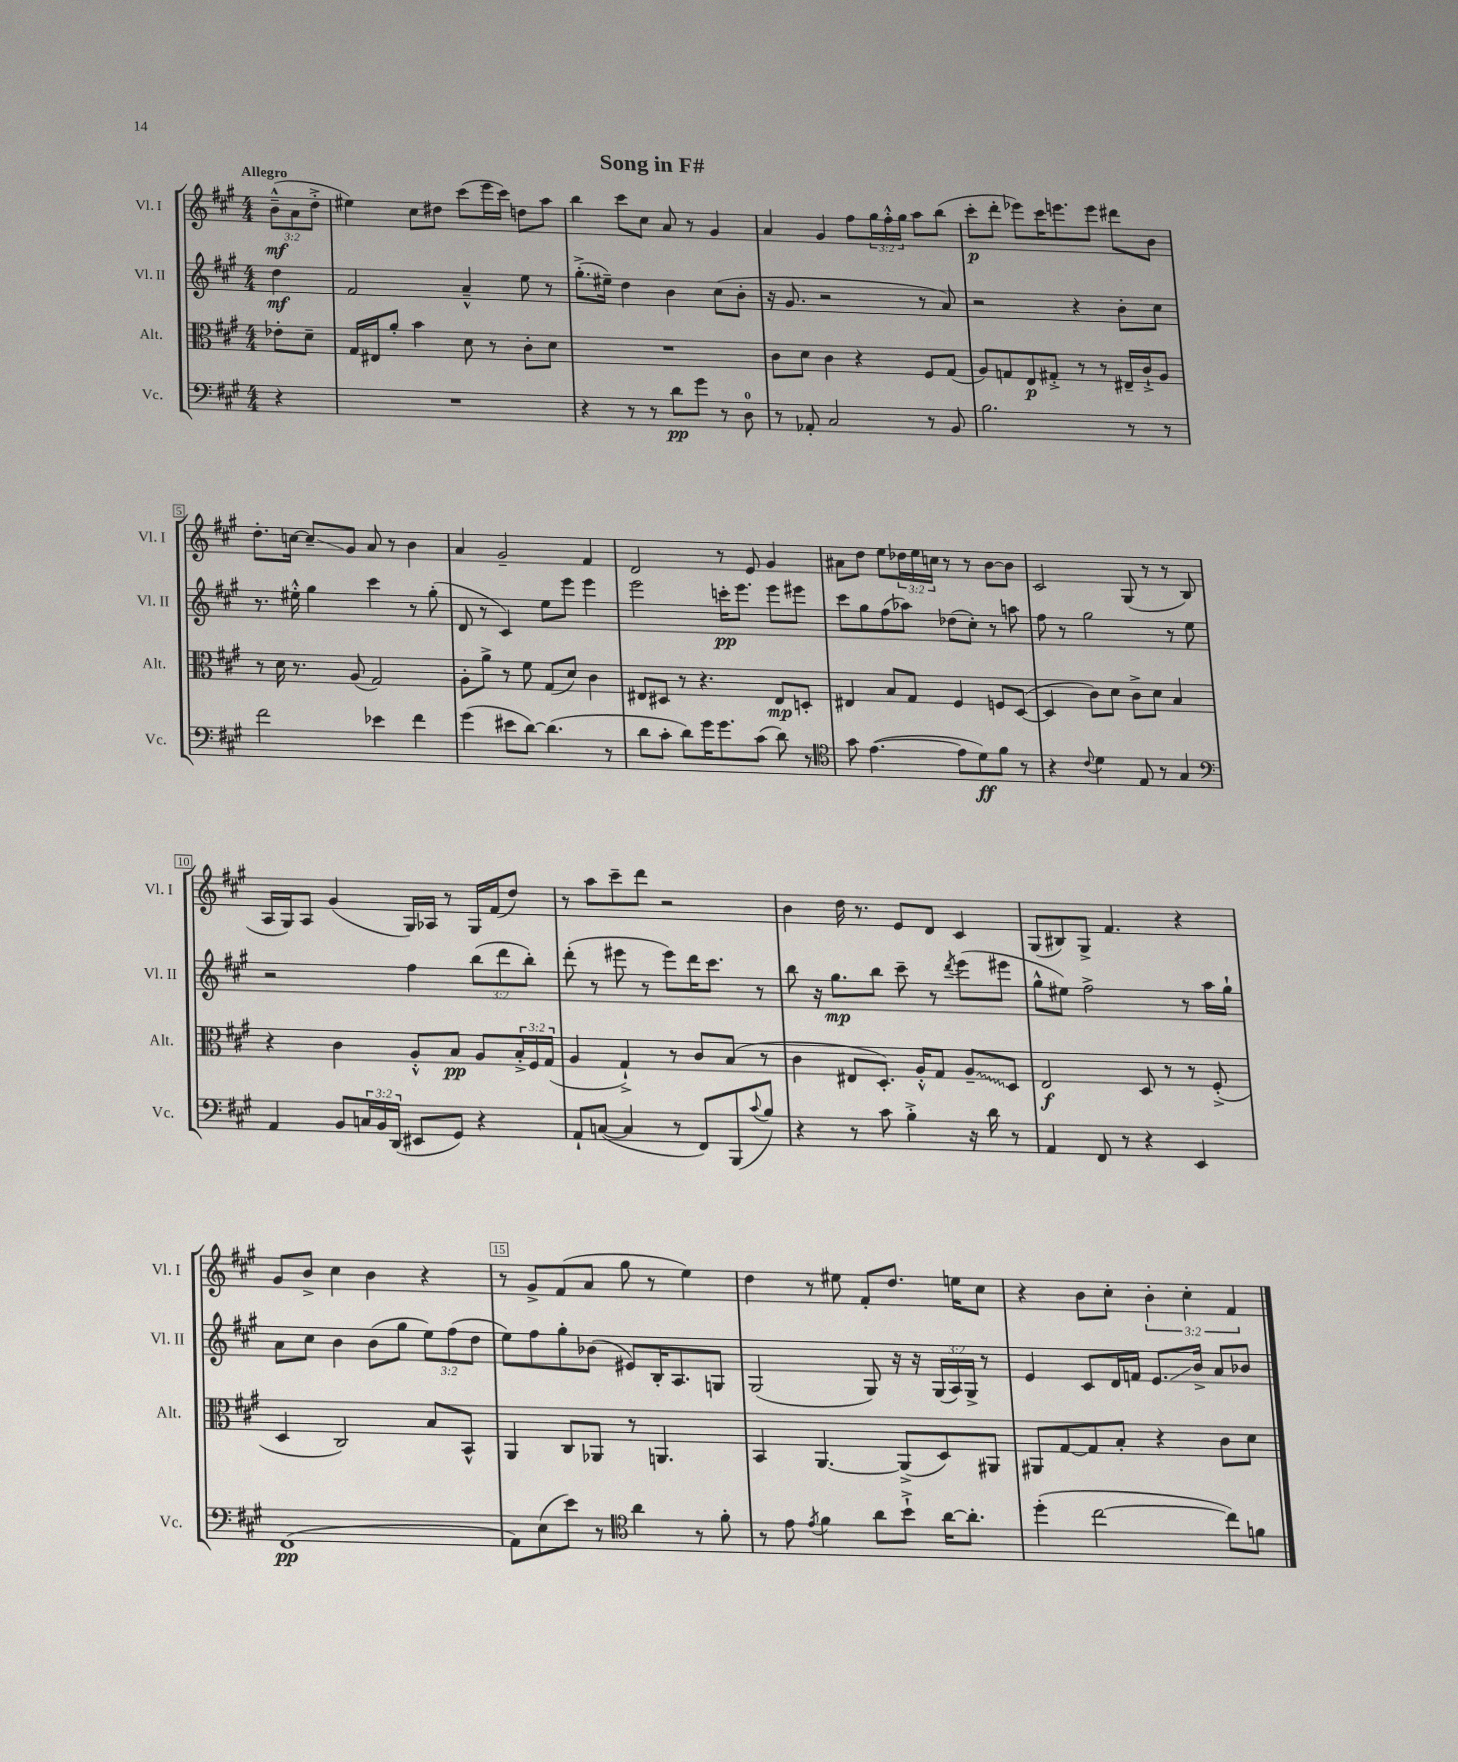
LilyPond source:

\header { title = "Song in F#" }
<<
\new StaffGroup <<
\new Staff = "s0" \with { instrumentName = "Vl. I" shortInstrumentName = "Vl. I" } {
    \clef treble \key a \major \numericTimeSignature \time 4/4 \override Staff.TupletNumber.text = #tuplet-number::calc-fraction-text \partial 4 \tempo "Allegro"
    \tuplet 3/2 { b'8---^\mf( a'8 d''8-.-> } |
    eis''4) cis''8 dis''8 cis'''8( e'''16 cis'''16) d''8 a''8 |
    b''4 cis'''8 cis''8 a'8 r8 gis'4 |
    a'4 gis'4 fis''8 \tuplet 3/2 { gis''16 fis''16-.-^ gis''16 } a''8 b''8( |
    cis'''8-.\p d'''8-. ees'''8) cis'''16 e'''8. e'''8 dis'''8 b'8 |
    d''8.-. c''16~ c''8--\glissando gis'8 a'8 r8 b'4 |
    a'4 gis'2-- fis'4 |
    d'2 r8 e'8 gis'4 |
    ais'8 d''8 e''8 \tuplet 3/2 { des''16 e''16 c''16 } r8 r8 b'8~ b'8 |
    cis'2 gis8( r8 r8 b8 |
    a16 gis16) a8 gis'4( gis16) aes16 r8 gis16 fis'16( d''8) |
    r8 a''8 cis'''8-- d'''8 r2 |
    b'4 d''16 r8. e'8 d'8 cis'4 |
    gis8( bis8) gis8-> fis'4. r4 |
    gis'8 b'8-> cis''4 b'4 r4 |
    r8 gis'8-> fis'8( a'8 gis''8 r8 e''4) |
    d''4 r8 eis''8 fis'8-. d''8. e''16 cis''8 |
    r4 b'8 cis''8-. \tuplet 3/2 { b'4-. cis''4-. fis'4 } \bar "|." |
}
\new Staff = "s1" \with { instrumentName = "Vl. II" shortInstrumentName = "Vl. II" } {
    \clef treble \key a \major \numericTimeSignature \time 4/4 \override Staff.TupletNumber.text = #tuplet-number::calc-fraction-text \partial 4
    d''4\mf |
    fis'2 a'4---^ e''8 r8 |
    gis''8.-.->( eis''16--) d''4 b'4 cis''8( b'8-. |
    r16 gis'8. r2 r8 a'8) |
    r2 r4 b'8-. cis''8 |
    r8. eis''16-.-^ gis''4 cis'''4 r8 gis''8-.( |
    d'8 r8 cis'4) e''8 e'''8 e'''4 |
    e'''2 c'''16-.\pp e'''8. e'''8 eis'''8 |
    cis'''8 gis''8 fis''8( aes''8) des''8( cis''8-.) r8 a''8 |
    fis''8 r8 gis''2 r8 e''8 |
    r2 fis''4 \tuplet 3/2 { b''8( d'''8 b''8-.) } |
    d'''8-.( r8 eis'''8 r8 eis'''8) d'''16 cis'''8. r8 |
    b''8 r16 gis''8.\mp b''8 cis'''8-- r8 \acciaccatura { d'''8 } e'''8( eis'''8 |
    gis''8-^ eis''8) fis''2-> r8 a''16 gis''16-! |
    a'8 cis''8 b'4 b'8( gis''8 \tuplet 3/2 { e''8) fis''8( d''8 } |
    e''8) fis''8 gis''8-. bes'8( eis'8) b16-. a8. g8 |
    gis2( gis8) r16 r16 \tuplet 3/2 { gis16( a16) gis16-> } r8 |
    e'4 cis'8 d'16 f'16 e'8.\glissando b'16-> a'8 bes'8 \bar "|." |
}
\new Staff = "s2" \with { instrumentName = "Alt." shortInstrumentName = "Alt." } {
    \clef alto \key a \major \numericTimeSignature \time 4/4 \override Staff.TupletNumber.text = #tuplet-number::calc-fraction-text \partial 4
    ees'8-. d'8-- |
    gis16 eis16 a'8-. b'4 d'8 r8 cis'8-. d'8 |
    R1 |
    cis'8 d'8 cis'4 r4 fis8 gis8( |
    a8) g8 e8\p gis8-.-> r8 r8 eis16-- cis'16-!-> a8 |
    r8 d'16 r8. a8( gis2) |
    a8-. a'8-> r8 fis'8 gis8( d'8) cis'4 |
    eis8 dis8 r8 r4. eis8\mp d8-. |
    eis4 b8 gis8 fis4 f8 d8~( |
    d4 cis'8) d'8 cis'8-> d'8 b4 |
    r4 cis'4 a8-.-^ b8\pp a8 \tuplet 3/2 { b16-.-> fis16 gis16( } |
    a4 gis4-!->) r8 cis'8 b8( r8 |
    cis'4 eis8 d8.-.) a16-.-^ gis8 \once \override Glissando.style = #'zigzag a8--\glissando d8 |
    e2\f d8 r8 r8 fis8-.->( |
    d4 cis2) b8 b,8-^ |
    a,4 cis8 aes,8 r8 a,4. |
    b,4 a,4.~ a,8->( d8) ais,8 |
    ais,8 gis8~ gis8 b8-. r4 cis'8 d'8 \bar "|." |
}
\new Staff = "s3" \with { instrumentName = "Vc." shortInstrumentName = "Vc." } {
    \clef bass \key a \major \numericTimeSignature \time 4/4 \override Staff.TupletNumber.text = #tuplet-number::calc-fraction-text \partial 4
    r4 |
    R1 |
    r4 r8 r8 d'8\pp gis'8 r8 d8-0 |
    r8 aes,8-. cis2 r8 b,8 |
    b2. r8 r8 |
    fis'2 ees'4 fis'4 |
    gis'4( eis'8 d'8~) d'4.( r8 |
    d'8 cis'8-. d'8) gis'16 gis'8. cis'8( d'8) r8 |
    \clef tenor gis'8 e'4.~( e'8 d'8\ff) fis'8 r8 |
    r4 \appoggiatura { cis'8 } d'4 e8 r8 gis4 |
    \clef bass a,4 b,8 \tuplet 3/2 { c16 b,16 d,16( } eis,8 gis,8) r4 |
    a,8-! c8~( c4 r8 fis,8) b,,8( \appoggiatura { cis'8 } b8) |
    r4 r8 cis'8 b4-.-> r16 d'16 r8 |
    a,4 fis,8 r8 r4 e,4 |
    fis,1\pp( |
    a,8) e8( e'8) r8 \clef tenor a'4 r8 fis'8-. |
    r8 e'8 \acciaccatura { e'8 } fis'4 a'8 b'8-!-> a'16~ a'8.-. |
    d''4-.( cis''2~ cis''8) f'8 \bar "|." |
}
>>
>>
\layout { \context { \Score \override BarNumber.break-visibility = ##(#f #t #t) barNumberVisibility = #(every-nth-bar-number-visible 5) \override BarNumber.stencil = #(make-stencil-boxer 0.1 0.3 ly:text-interface::print) } }
